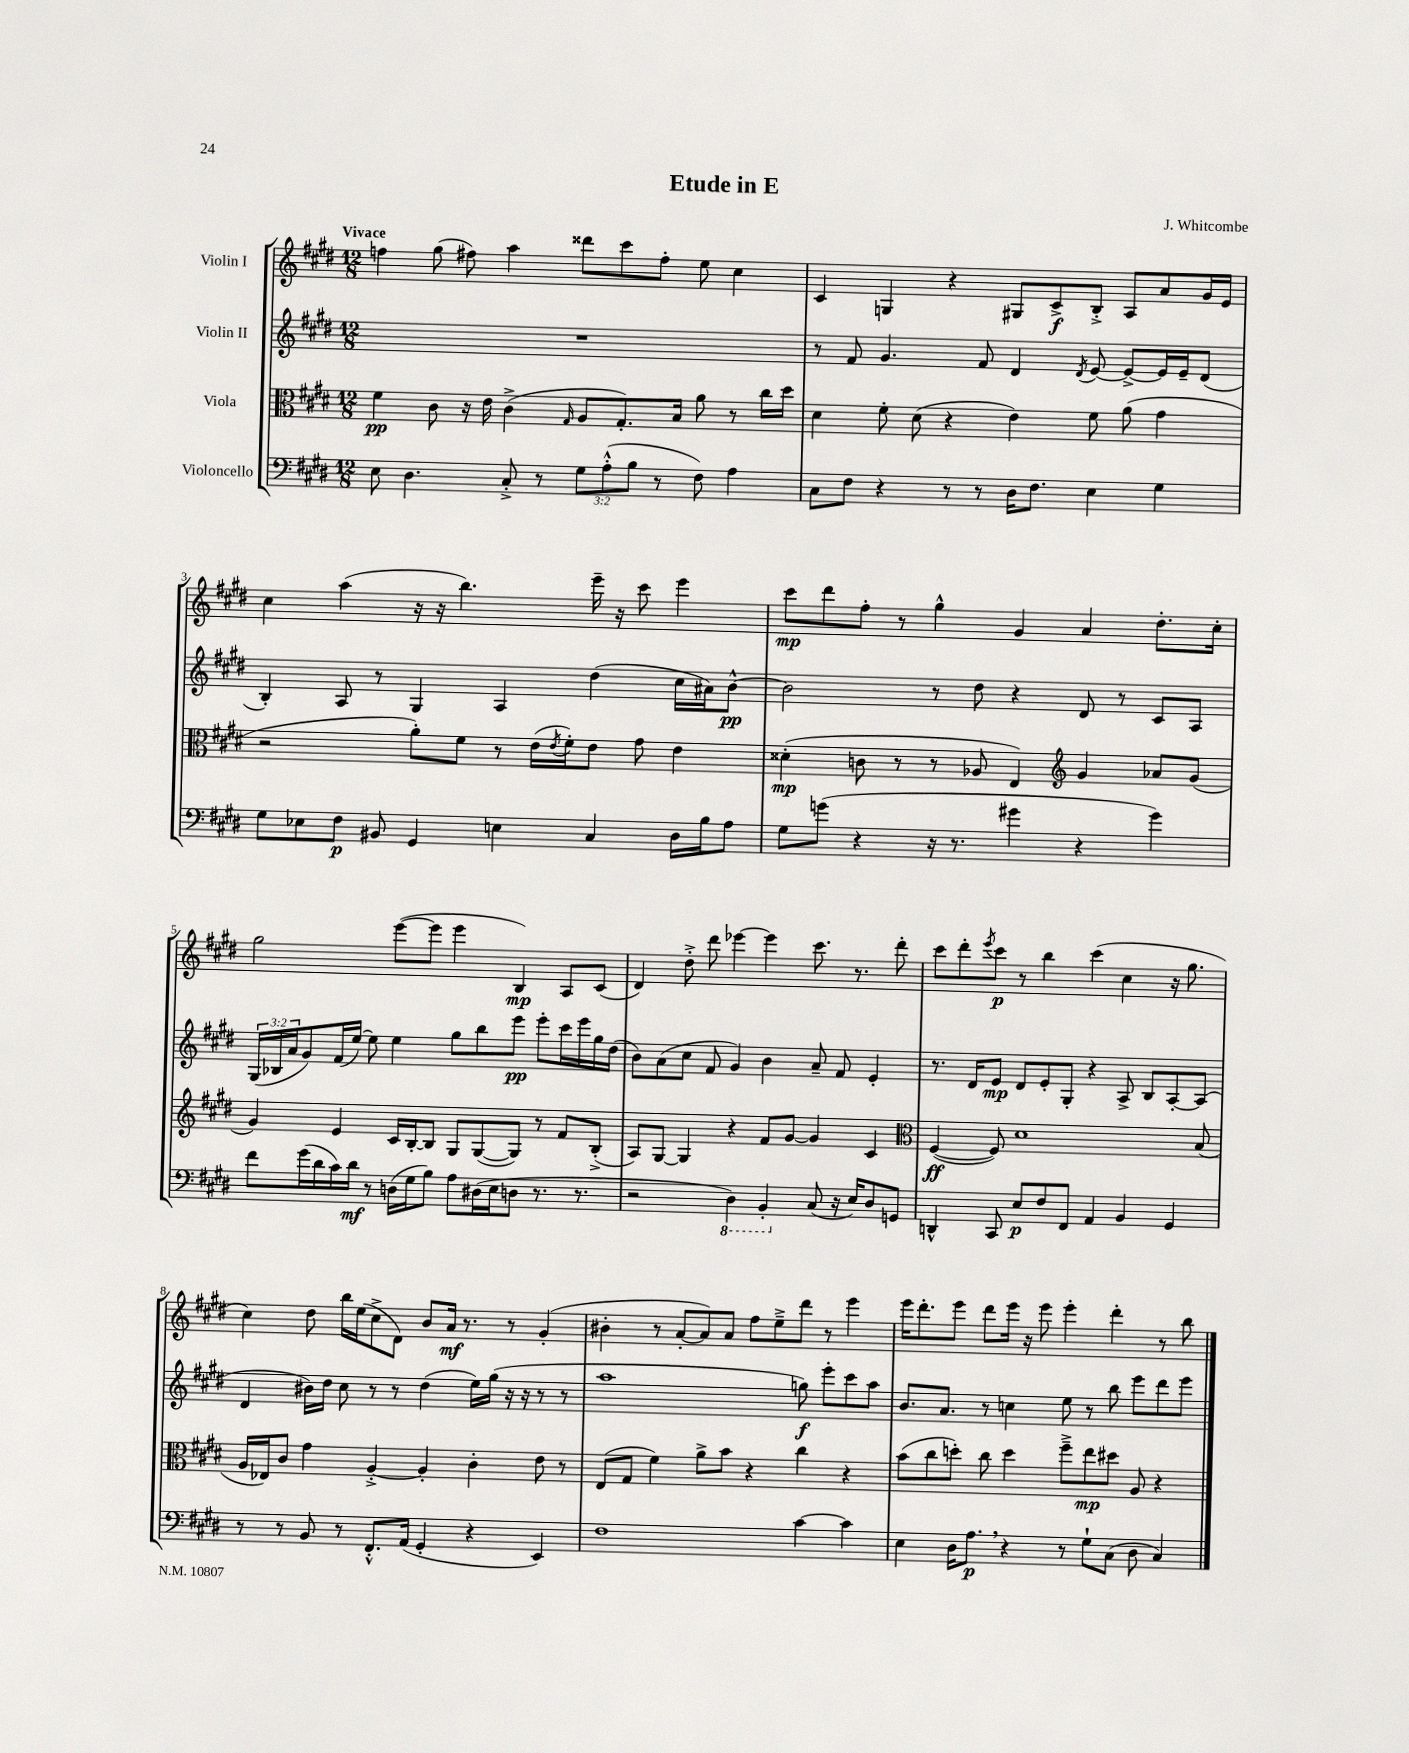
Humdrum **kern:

**kern	**dynam	**kern	**dynam	**kern	**dynam	**kern	**dynam
*part4	*part4	*part3	*part3	*part2	*part2	*part1	*part1
*staff4	*staff4	*staff3	*staff3	*staff2	*staff2	*staff1	*staff1
*I"Violoncello	*	*I"Viola	*	*I"Violin II	*	*I"Violin I	*
*clefF4	*	*clefC3	*	*clefG2	*	*clefG2	*
*k[f#c#g#d#]	*	*k[f#c#g#d#]	*	*k[f#c#g#d#]	*	*k[f#c#g#d#]	*
*M12/8	*	*M12/8	*	*M12/8	*	*M12/8	*
=1	=1	=1	=1	=1	=1	=1	=1
!	!	!	!	!	!	!LO:TX:a:B:t=Vivace	!
8E\	.	4f#\	pp	1.r	.	4ffn\	.
4.D#\	.	.	.	.	.	.	.
.	.	8c#\	.	.	.	(8gg#\	.
.	.	16r	.	.	.	8ff#X\)	.
.	.	16e\	.	.	.	.	.
8C#'^/	.	(4c#^\	.	.	.	4aa\	.
8r	.	.	.	.	.	.	.
.	.	16qqG#/	.	.	.	.	.
12G#\L	.	8A/L	.	.	.	8ddd##X\L	.
(12A'^^\	.	.	.	.	.	.	.
.	.	8.G#'/)	.	.	.	8ccc#\	.
12B\J	.	.	.	.	.	.	.
8r	.	.	.	.	.	8ff#'\J	.
.	.	16B/Jk	.	.	.	.	.
8F#\)	.	8a\	.	.	.	8ee\	.
4A\	.	8r	.	.	.	4cc#\	.
.	.	16cc#\LL	.	.	.	.	.
.	.	16dd#\JJ	.	.	.	.	.
=2	=2	=2	=2	=2	=2	=2	=2
8C#\L	.	4d#\	.	8r	.	4c#/	.
8F#\J	.	.	.	8f#/	.	.	.
4r	.	8f#'\	.	4.g#/	.	4Gn/	.
.	.	(8d#\	.	.	.	.	.
8r	.	4r	.	.	.	4r	.
8r	.	.	.	8f#/	.	.	.
16D#\KL	.	4e\)	.	4d#/	.	8G#X/L	.
8.F#\J	.	.	.	.	.	.	.
.	.	.	.	.	.	8c#^/	f
.	.	.	.	8qd#/	.	.	.
4E\	.	8f#\	.	[8e/	.	8B'^/J	.
.	.	(8a\	.	8e^/L_	.	8A/L	.
4G#\	.	4g#\	.	16e/L]	.	8a/	.
.	.	.	.	16e~/J	.	.	.
.	.	.	.	(8d#/J	.	16g#/L	.
.	.	.	.	.	.	16e/JJ	.
!!LO:LB:g=z
=3	=3	=3	=3	=3	=3	=3	=3
8G#\L	.	2r	.	4B'/)	.	4cc#\	.
8E-X\	.	.	.	.	.	.	.
8F#\J	p	.	.	8A/	.	(4aa\	.
8BB#X/	.	.	.	8r	.	.	.
4GG#/	.	8a'\L)	.	4G#/	.	16r	.
.	.	.	.	.	.	16r	.
.	.	8f#\J	.	.	.	4.bb\)	.
4En\	.	8r	.	4A/	.	.	.
.	.	(16e\LL	.	.	.	.	.
.	.	8qe/	.	.	.	.	.
.	.	16f#'\J)	.	.	.	.	.
4C#/	.	8e\J	.	(4dd#\	.	16eee~\	.
.	.	.	.	.	.	16r	.
.	.	8g#\	.	.	.	8ccc#\	.
16D#\LL	.	4e\	.	16cc#\LL	.	4eee\	.
16B\J	.	.	.	16a#X\J)	.	.	.
8A\J	.	.	.	[8b^^\J	pp	.	.
=4	=4	=4	=4	=4	=4	=4	=4
8G#\L	.	(4d##X'\	mp	2b\]	.	8ccc#\L	mp
(8gn\J	.	.	.	.	.	8ddd#\	.
4r	.	8cn\	.	.	.	8ff#'\J	.
.	.	8r	.	.	.	8r	.
16r	.	8r	.	8r	.	4gg#^^\	.
8.r	.	.	.	.	.	.	.
.	.	8A-X/	.	8dd#\	.	.	.
4g#X\	.	4E/)	.	4r	.	4g#/	.
*	*	*clefG2	*	*	*	*	*
4r	.	4g#/	.	8d#/	.	4a/	.
.	.	.	.	8r	.	.	.
4g#\)	.	8a-X/L	.	8c#/L	.	8.dd#'\L	.
.	.	(8g#/J	.	8A/J	.	.	.
.	.	.	.	.	.	16cc#'\Jk	.
!!LO:LB:g=z
=5	=5	=5	=5	=5	=5	=5	=5
8f#\L	.	4g#/)	.	(24G#/LL	.	2gg#\	.
.	.	.	.	24B-X/	.	.	.
.	.	.	.	24a/J	.	.	.
(16g#\L	.	.	.	8g#/)	.	.	.
16d#\	.	.	.	.	.	.	.
16c#\)	.	4e/	.	(16f#/L	.	.	.
16d#\JJ	mf	.	.	[16ee/JJ)	.	.	.
8r	.	.	.	8ee\]	.	.	.
(16Dn\LL	.	16c#/LL	.	4ee\	.	([8eee\L	.
16G#\J	.	[16B'/J	.	.	.	.	.
8B\J)	.	8B/J]	.	.	.	8eee\J]	.
8A\L	.	8G#/L	.	8gg#\L	.	4eee\	.
(16D#X\L	.	([8G#/	.	8bb\	.	.	.
16E\J	.	.	.	.	.	.	.
8Dn\J	.	8G#/J])	.	8eee\J	pp	4B/)	mp
8.r	.	8r	.	8eee'\L	.	.	.
.	.	8f#/L	.	16ccc#\L	.	8A/L	.
8.r	.	.	.	16eee\	.	.	.
.	.	(8B'^/J	.	16gg#\	.	(8c#/J	.
.	.	.	.	(16dd#\JJ	.	.	.
=6	=6	=6	=6	=6	=6	=6	=6
2r	.	8A/L)	.	8b\L)	.	4d#/)	.
.	.	[8G#/J	.	(8a\	.	.	.
.	.	4G#/]	.	8cc#\J	.	8dd#'^\	.
.	.	.	.	8f#/	.	8ddd#\	.
*8ba	*	*	*	*	*	*	*
4DD#\)	.	4r	.	4g#/)	.	[4eee-X\	.
4BBB'/	.	8f#/L	.	4b\	.	4eee-\]	.
.	.	[8g#/J	.	.	.	.	.
*X8ba	*	*	*	*	*	*	*
(8C#/	.	4g#/]	.	8a~/	.	8.ccc#\	.
16r	.	.	.	8f#/	.	.	.
16E/KL)	.	.	.	.	.	8.r	.
8D#/	.	4c#/	.	4e'/	.	.	.
8GGn/J	.	.	.	.	.	8ddd#'\	.
=7	=7	=7	=7	=7	=7	=7	=7
*	*	*clefC3	*	*	*	*	*
4DDn^^/	.	([4F#/	ff	8.r	.	8ccc#\L	.
.	.	.	.	.	.	8ddd#'\	.
.	.	.	.	16d#/KL	.	.	.
.	.	.	.	.	.	8qeee/	.
8CC#/	.	8F#/])	.	8e/J	mp	8ccc#\J	p
8E/L	p	1d#	.	8d#/L	.	8r	.
8F#/	.	.	.	8e'/	.	4bb\	.
8FF#/J	.	.	.	8G#'/J	.	.	.
4AA/	.	.	.	4r	.	(4ccc#\	.
4BB/	.	.	.	8A^/	.	4cc#\	.
.	.	.	.	8B/L	.	.	.
4GG#/	.	.	.	[8A'/	.	16r	.
.	.	.	.	.	.	8.gg#\	.
.	.	(8B/	.	(8A/J]	.	.	.
!!LO:LB:g=z
=8	=8	=8	=8	=8	=8	=8	=8
8r	.	16A/LL	.	4d#/	.	4cc#\)	.
.	.	16E-X/J)	.	.	.	.	.
8r	.	8c#/J	.	.	.	.	.
8BB/	.	4g#\	.	16b#X\LL)	.	8dd#\	.
.	.	.	.	16dd#\JJ	.	.	.
8r	.	.	.	8cc#\	.	16bb\LL	.
.	.	.	.	.	.	(16ee\J	.
8.FF#'^^/L	.	[4A'^/	.	8r	.	8cc#^\	.
.	.	.	.	8r	.	8d#\J)	.
(16AA/Jk	.	.	.	.	.	.	.
4GG#'/	.	4A'/]	.	(4dd#\	.	8b/L	.
.	.	.	.	.	.	16a/Jk	mf
.	.	.	.	.	.	8.r	.
4r	.	4c#'\	.	16ee\LL)	.	.	.
.	.	.	.	(16gg#\JJ	.	.	.
.	.	.	.	16r	.	8r	.
.	.	.	.	16r	.	.	.
4EE/)	.	8e\	.	8r	.	(4g#'/	.
.	.	8r	.	8r	.	.	.
=9	=9	=9	=9	=9	=9	=9	=9
1F#	.	(8E/L	.	1aa	.	4b#X'\	.
.	.	8G#/J	.	.	.	.	.
.	.	4f#\)	.	.	.	8r	.
.	.	.	.	.	.	[8a'/L	.
.	.	8a^\L	.	.	.	8a/])	.
.	.	8b\J	.	.	.	8a/J	.
.	.	4r	.	.	.	8ff#\L	.
.	.	.	.	.	.	8ee~^\	.
[4c#\	.	4cc#\	.	8ggn\)	f	8ddd#\J	.
.	.	.	.	8eee'\L	.	8r	.
4c#\]	.	4r	.	8ccc#\	.	4eee\	.
.	.	.	.	8aa\J	.	.	.
=10	=10	=10	=10	=10	=10	=10	=10
4E\	.	(8b\L	.	8.b/L	.	16eee\KL	.
.	.	.	.	.	.	8.ddd#'\	.
.	.	8cc#\	.	.	.	.	.
.	.	.	.	8.a/J	.	.	.
16D#\KL	.	8ddn'\J)	.	.	.	8eee\J	.
8.A,\J	p	.	.	.	.	.	.
.	.	8cc#\	.	8r	.	8ddd#\L	.
4r	.	4dd\	.	4ccn\	.	16eee\Jk	.
.	.	.	.	.	.	16r	.
.	.	.	.	.	.	8eee\	.
8r	.	8ff#~^\L	.	8ee\	.	4eee'\	.
8G#`\L	.	8ee\	mp	8r	.	.	.
(8C#\J	.	8dd#X\J	.	8bb\	.	4ddd#'\	.
8D#\	.	8A/	.	8eee\L	.	.	.
4C#/)	.	4r	.	8ddd#\	.	8r	.
.	.	.	.	8eee\J	.	8bb\	.
==	==	==	==	==	==	==	==
*-	*-	*-	*-	*-	*-	*-	*-
